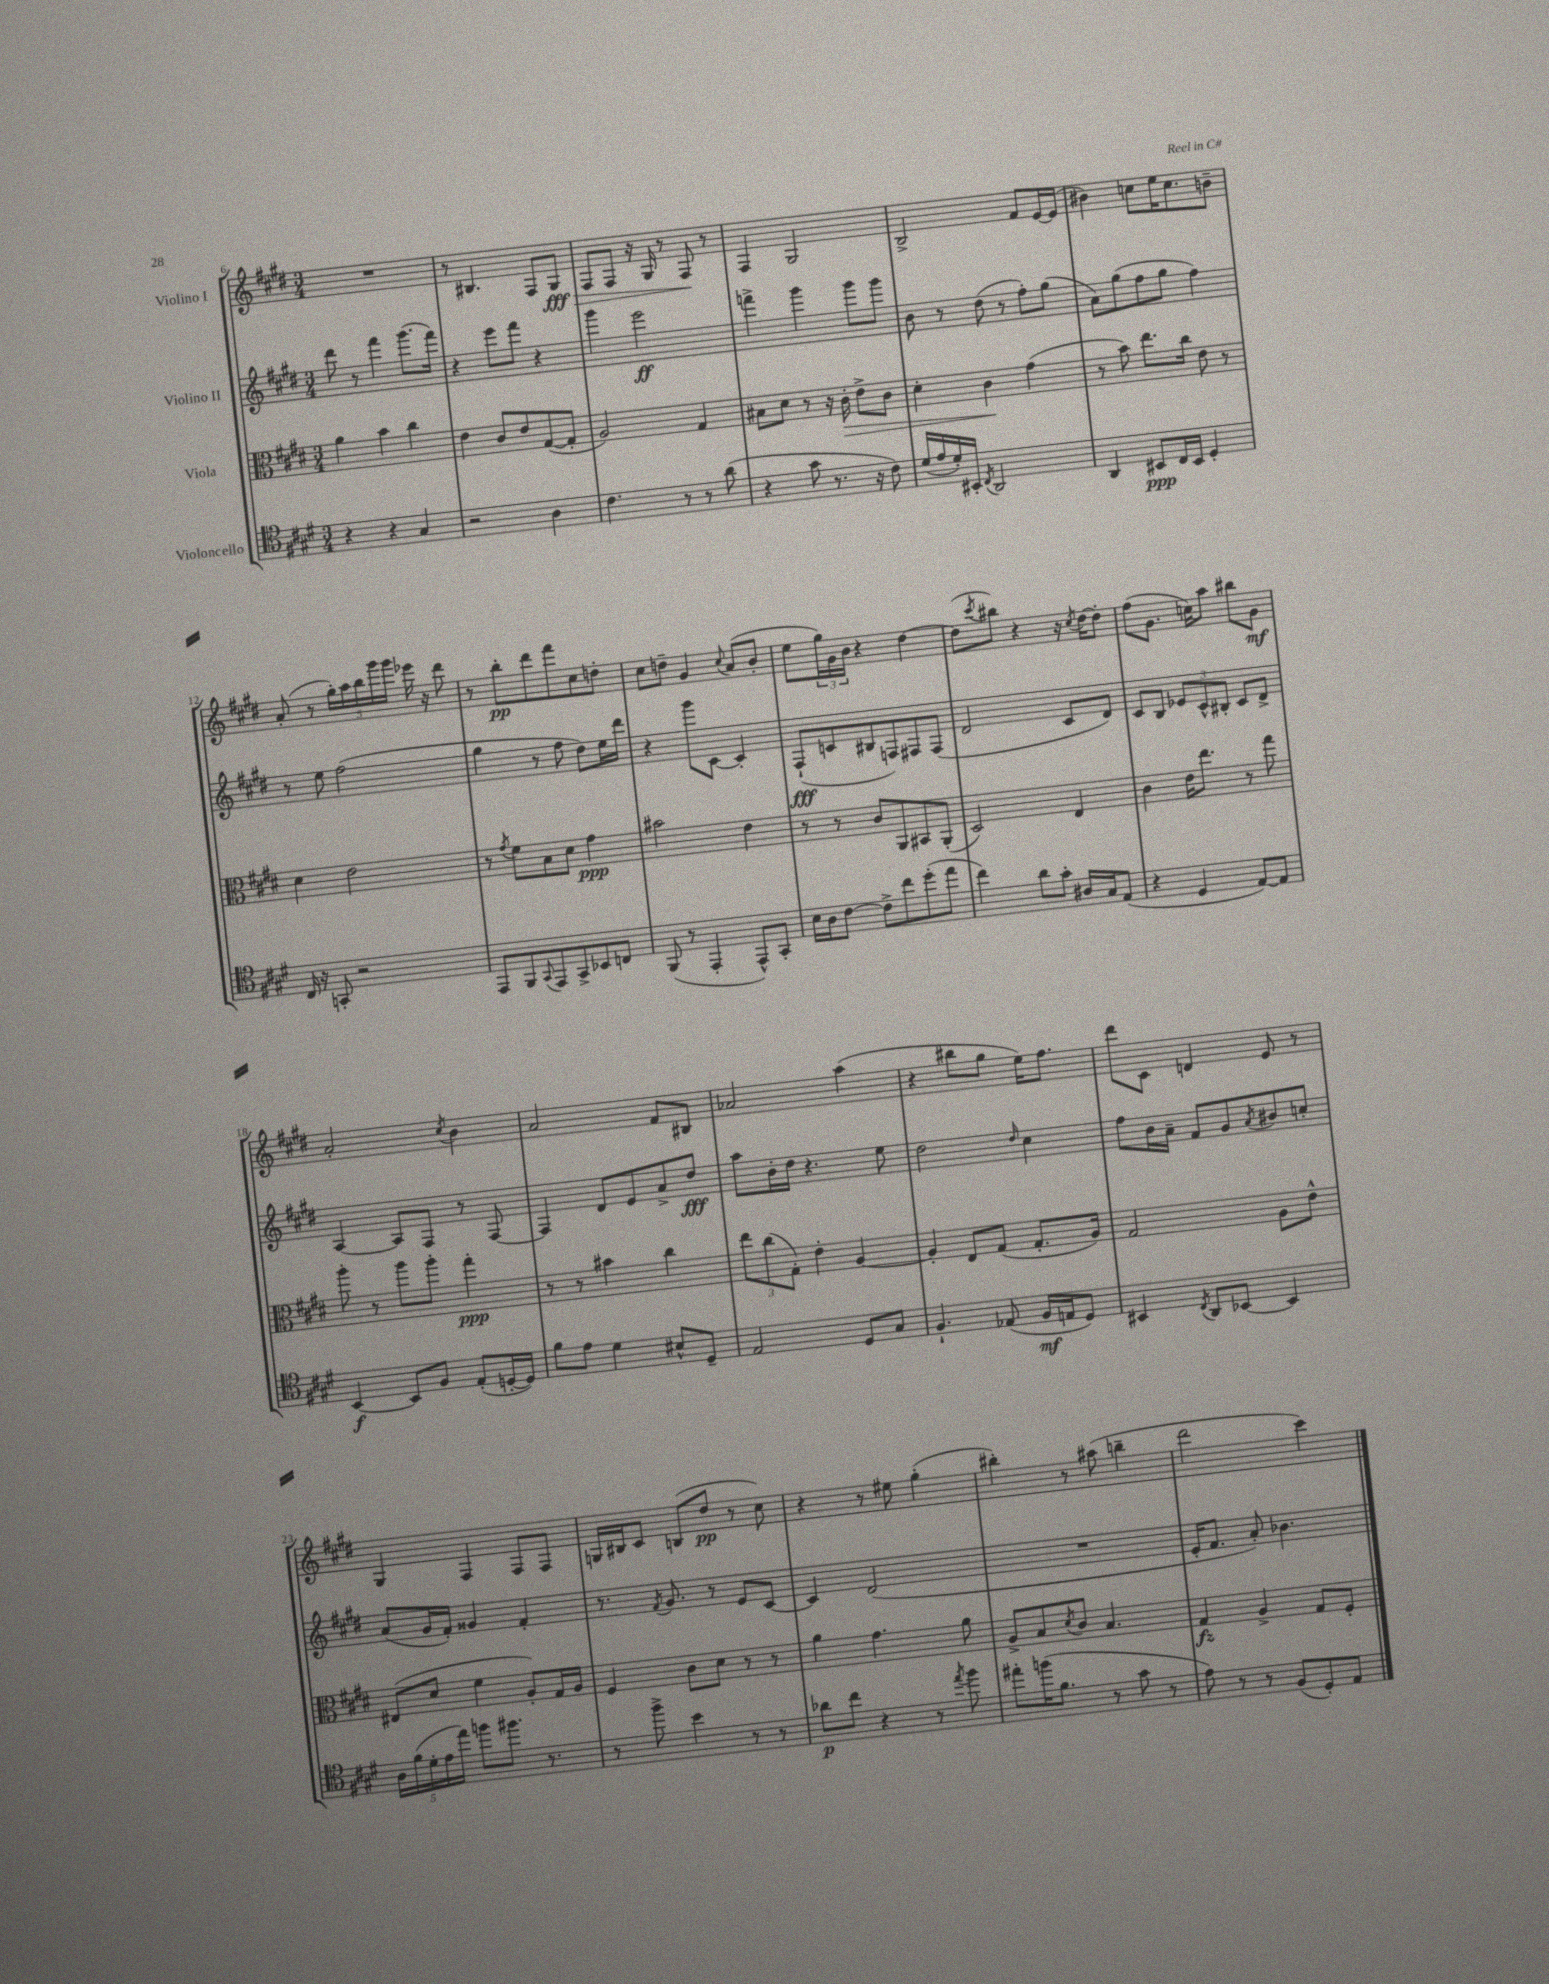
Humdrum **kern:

**kern	**kern	**kern	**kern
*staff4	*staff3	*staff2	*staff1
*clefC4	*clefC3	*clefG2	*clefG2
*k[f#c#g#d#]	*k[f#c#g#d#]	*k[f#c#g#d#]	*k[f#c#g#d#]
*M3/4	*M3/4	*M3/4	*M3/4
4r	4a	8ddd#	2.r
.	.	8r	.
4r	4b	4fff#	.
4G#	4cc#	(8.ggg#	.
.	.	16fff#)	.
=	=	=	=
2r	4e	4r	8r
.	.	.	4.B#
.	8c#	8eee	.
.	8e	8fff#	.
4A	([8G#	4r	8F#
.	8G#']	.	8G#
=	=	=	=
4.c#	2A)	4ggg#	8F#
.	.	.	8F#
.	.	2eee	16r
.	.	.	16G#
8r	.	.	8r
8r	4G#	.	8F#
(8a	.	.	8r
=	=	=	=
4r	8B#	4fff^	4F#
.	8d#	.	.
8g#	8r	4ggg#	2G#
8.r	16r	.	.
.	16c#'	.	.
.	8e^	8ggg#	.
16r	.	.	.
8c#)	8c#	8ggg#	.
=	=	=	=
(16d#	4d#'	8b	2B^
16e	.	.	.
16d#')	.	8r	.
16BB#'	.	.	.
8qC#	.	.	.
2AA	4c#	(8dd#	.
.	.	8r	.
.	(4g#	8ff#')	8f#
.	.	(8gg#	[16e
.	.	.	(16e]
=	=	=	=
4AA	8r	8a)	4b#)
.	8b)	(8gg#	.
8BB#	8.ee	8ff#	8cc
16C#	.	8gg#	16ee
16BB#	16cc#	.	8.cc
4D#'	8e	4ff#)	.
.	8r	.	8b~
=	=	=	=
16C#	4d#	8r	(8a'
16r	.	.	.
8GG'	.	8ee	8r
2r	2e	(2ff#	20gg#')
.	.	.	20aa
.	.	.	20bb
.	.	.	20ggg#
.	.	.	20ggg#
.	.	.	16eee-
.	.	.	16r
.	.	.	8ddd#
=	=	=	=
8EE	8r	4gg#	8r
.	8qg#	.	.
8FF#	8f#	.	8bb'
8qqGG#	.	.	.
8EE	8B	8r	8ddd#
8GG#^	8d#	8ff#	8fff#
8BB-	4g#	8dd#)	8cc#
8C	.	16ee	8dd'
.	.	16ddd#	.
=	=	=	=
(8FF#	2b#	4r	8cc#
8r	.	.	8dd~
4EE'	.	8ggg#	4g#
.	.	[8c#	.
.	.	.	8qqcc#
8EE^^)	4e	4c#']	(8a
8GG#'	.	.	8b'
=	=	=	=
16B	8r	(8F#`	8ee
16A	.	.	.
[8c#	8r	8c	24gg#)
.	.	.	24g#
.	.	.	24b
8c#^]	8c#	8B#	4r
8cc#	8AA	8F)	.
(8dd#'	8BB#	8F#	[4dd#
8ee	(8AA'	(8F#	.
=	=	=	=
4cc#)	2D#)	2d#	(8dd#]
.	.	.	8qccc#
.	.	.	8bb#)
8a	.	.	4r
8g#'	.	.	.
16A#	4E	8c#	16r
.	.	.	8qcc#
16G#	.	.	[16dd#
(8E	.	8d#)	8dd#']
=	=	=	=
4r	4c#	8c#	(8ff#
.	.	8B	8.g#
4D#	16e	12e-	.
.	8.ee	.	16cc)
.	.	12c#^^	.
.	.	.	8aa
.	.	12B#'	.
[8E)	8r	8c#	8bb#
8E]	8gg#	8d#^	8g#
=	=	=	=
[4BB	8aa'	[4A	2a'
.	8r	.	.
8BB]	8aa	8A]	.
8F#	8aa'	8F#	.
.	.	.	8qcc#
(8E'	4gg#'	8r	4b
[16D'	.	[8F#	.
16D])	.	.	.
=	=	=	=
8f#	8r	4F#]	2a
8e	8r	.	.
4d#	4b#	8d#	.
.	.	8e	.
8B#^^	4cc#	8a^	8f#
8D#~	.	8dd#	8B#
=	=	=	=
2E	12ee	8aa	2a-
.	(12cc#	.	.
.	.	16b'	.
.	12G#')	.	.
.	.	16dd#	.
.	4e'	4.r	.
8D#	[4A	.	(4aa
8G#	.	8ee	.
=	=	=	=
4.F#`	4A']	2dd#	4r
.	8E	.	8bb#
(8E-	(8G#	.	8gg#
.	.	16qqdd#	.
16F#	8.G#'	4cc#	16ee)
16E	.	.	8.ff#
8D#)	.	.	.
.	16A)	.	.
=	=	=	=
4BB#	2G#	8ff#	8ddd#
.	.	16b	8c#
.	.	16a~	.
8qC#	.	.	.
8AA	.	8f#	4d
[8BB-	.	8g#	.
.	.	8qa	.
4BB-]	8A	8b#	8e
.	8e^^	8cc'	8r
=	=	=	=
20A	(8E#	(8a	4G#
(20f#	.	.	.
20d#'	.	.	.
.	8d#	16g#	.
20e	.	.	.
.	.	16f#')	.
20ee)	.	.	.
8ff	4f#	4g##	4F#
8.ff#	.	.	.
.	8A')	4f#'	8F#
8.r	.	.	.
.	16G#	.	8F#
.	16A	.	.
=	=	=	=
8r	4F#	8.r	16G
.	.	.	16B#
8ff#^	.	.	8c#
.	.	8qf#	.
.	.	8.g#	.
4b	8c#	.	(8B
.	8d#	8r	8dd#
8r	8r	8e	8r
8r	8r	[8c#	8cc#)
=	=	=	=
8a-	4a	4c#]	4r
8cc#	.	.	.
4r	4.g#	(2d#	8r
.	.	.	8ee#
8r	.	.	(4gg#'
8qee	.	.	.
8ff#	8a	.	.
=	=	=	=
8ee#'	8A^	2.r	4bb#')
(16ff	8B	.	.
8.f#	.	.	.
.	8qd#	.	.
.	8c#	.	8r
8r	4.B	.	(8aa#
8g#	.	.	4bb~
8r	.	.	.
=	=	=	=
8e)	4G#	16e'	2ddd#
.	.	8.f#	.
8r	.	.	.
8r	4A^	8a')	.
(8F#	.	4.b-	.
8D#')	8G#	.	4ccc#)
8E	8F#'	.	.
==	==	==	==
*-	*-	*-	*-
